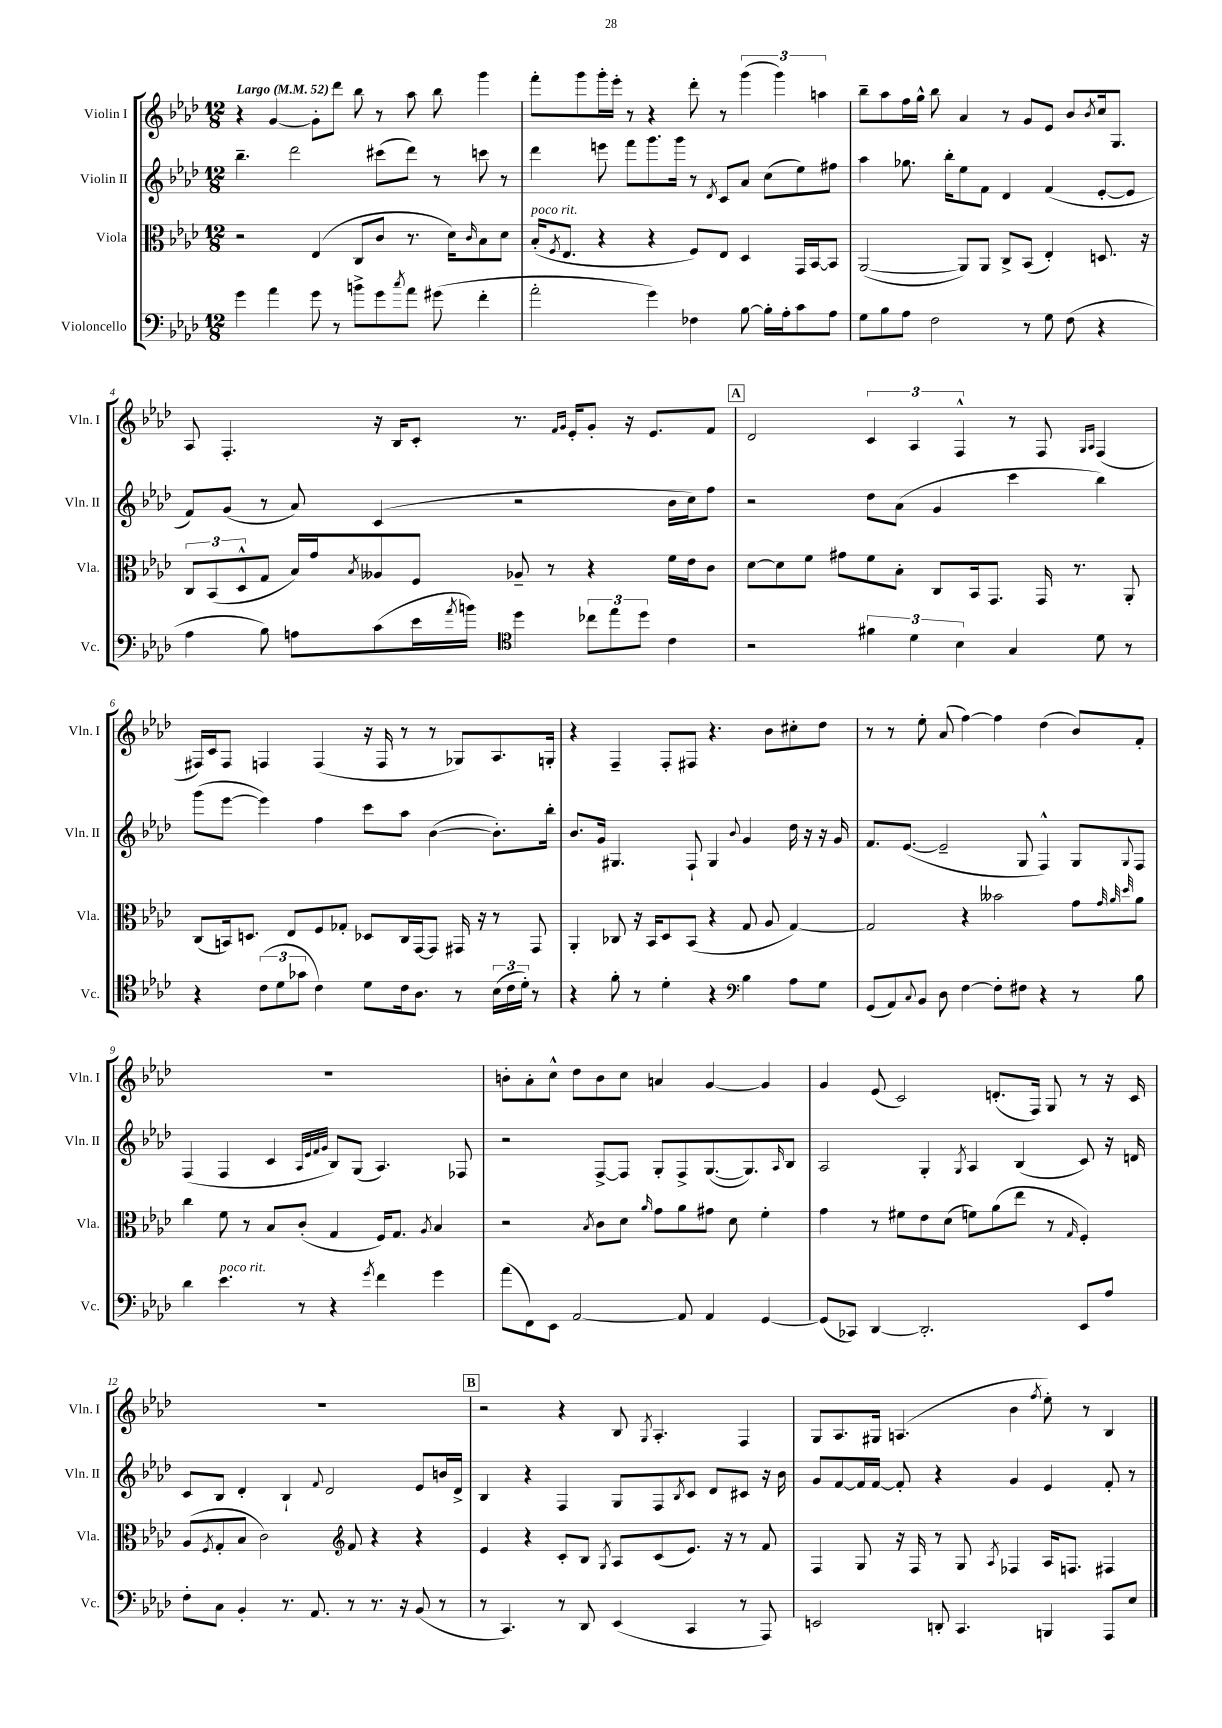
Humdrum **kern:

**kern	**kern	**kern	**kern
*staff4	*staff3	*staff2	*staff1
*clefF4	*clefC3	*clefG2	*clefG2
*k[b-e-a-d-]	*k[b-e-a-d-]	*k[b-e-a-d-]	*k[b-e-a-d-]
*M12/8	*M12/8	*M12/8	*M12/8
*MM52	*MM52	*MM52	*MM52
4g\	2r	4.bb-~\	4r
4a-\	.	.	[4g/
.	.	2ddd-\	.
8g\	(4E-/	.	8g'\]L
8r	.	.	8ddd-\J
8b^\L	8C/L	.	8bb-\
8g\	8c/J	(8ccc#\L	8r
8qcc/	.	.	.
8a-\J	8.r	8ddd-\J)	8aa-\
(8g#\	.	8r	8bb-\
.	16d-\LK)	.	.
.	16qqc/	.	.
4f'\	8B-\	8ccc\	4ggg\
.	8d-\J	8r	.
=	=	=	=
2a-'\	(16B-'/LK	4ddd-\	8fff'\L
.	8qF/	.	.
.	8.E-/J	.	.
.	.	.	8ggg\
.	4r	8eee\	16ggg'\L
.	.	.	16eee-'\JJ
.	.	8fff\L	8r
4g\)	4r	8.ggg\	4r
.	.	16ggg\Jk	.
4F-\	8F/L)	8r	8ddd-'\
.	.	8qd-/	.
.	8E-/J	8c/L	8r
[8B-\	4D-/	8a-/J	(6ggg\
16B-'\]LL	.	(8cc\L	.
.	.	.	6ggg\)
16A-'\J	.	.	.
8c\	16GG/LL	8ee-\)	.
.	[16BB-/J	.	.
.	.	.	6aa\
8A-\J	8BB-/]J	8ff#\J	.
=	=	=	=
8G\L	([2AA-/	4aa-\	8bb-~\L
8B-\	.	.	8aa-\
8A-\J	.	8.gg-\	16ff\L
.	.	.	16gg^^\JJ
2F\	.	.	8bb-\
.	.	16bb-'\LK	.
.	8AA-/]L)	8ee-\	4a-/
.	8AA-/J	8f\J	.
.	8C^/L	4d-/	8r
8r	(8BB-/J	.	8g/L
8G\	4E-'/)	(4f/	8e-/J
(8F\	.	.	8b-/L
.	.	.	8qb-/
4r	8.D/	[8e-'/L	16cc/k
.	.	.	8.G/J
.	.	8e-/]J	.
.	16r	.	.
=	=	=	=
4A-\	12C/L	8f/L)	8A-/
.	(12BB-/	.	.
.	.	(8g/J	4.F'/
.	12D-^^/	.	.
8B-\)	8G/J	8r	.
8A\L	16B-/LL)	8a-/)	.
.	16g/J	.	.
.	8qB-/	.	.
(8c\	8A--/	(4c/	16r
.	.	.	16B-/LK
16e-\L	8F/J	.	8c'/J
8qa-/	.	.	.
16b\JJ)	.	.	.
*clefC4	*	*	*
4dd-\	8A-~/	2r	8.r
.	8r	.	.
.	.	.	16qqf/LL
.	.	.	16qqg/JJ
.	.	.	16e-'/LK
12cc-\L	4r	.	8g'/J
12ee-\	.	.	.
.	.	.	16r
12dd-\J	.	.	.
.	.	.	8.e-/L
4c\	16f\LL	16b-\LL	.
.	16e-\J	16cc\J)	.
.	8c\J	8ff\J	8f/J
=	=	=	=
2r	[8d-\L	2r	2d-/
.	8d-\]	.	.
.	8f\J	.	.
.	8g#\L	.	.
6f#\	8f\	8dd-\L	6c/
.	8B-'\J	(8a-\J	.
6d-\	.	.	6A-/
.	8C/L	4g/	.
6B-\	.	.	6F^^/
.	16BB-/k	.	.
.	8.GG/J	.	.
4G/	.	4ccc\	8r
.	16GG/	.	8F/
.	8.r	.	.
.	.	.	16qqG/LL
.	.	.	16qqA-/JJ
8d-\	.	4bb-\)	(4F/
8r	8AA-'/	.	.
=	=	=	=
4r	(8C/L	(8ggg\L	16F#/LL)
.	.	.	16c/J
.	16BB/k)	[8eee-\J	8F#/J
.	8.D/J	.	.
(12c\L	.	4eee-\])	4F/
12d-\	.	.	.
.	8E-/L	.	.
12g-\J	.	.	.
4c\)	8F/	4ff\	(4F/
.	8G-'/J	.	.
8d-\L	8D-/L	8ccc\L	16r
.	.	.	16F/
16c\k	16C/L	8aa-\J	8r
8.A-\J	[16GG/J	.	.
.	8GG/]J	([4b-\	8r
8r	16GG#/	.	8G-/L)
.	16r	.	.
(24B-\LL	8r	8.b-'\]L)	8.A-/
24c\	.	.	.
24d-'\JJ)	.	.	.
8r	8GG#/	.	.
.	.	16bb-'\Jk	16G'/Jk
=	=	=	=
4r	4AA-'/	8.b-/L	4r
.	.	16g/Jk	.
8f'\	8C-/	4.G#/	4F~/
8r	16r	.	.
.	16BB-/LK	.	.
4d-'\	8D-/	.	8F'/L
.	(8BB-/J	8F`/	8F#/J
4r	4r	4G#/	4.r
*clefF4	*	*	*
.	.	8qqb-/	.
4B-\	8G/	4g/	.
.	8A-/	.	8b-\L
8A-\L	[4G/)	16dd-\	8cc#'\
.	.	16r	.
8G\J	.	16r	8dd-\J
.	.	16g/	.
=	=	=	=
(8GG/L	2G/]	8.f/L	8r
8AA-/)	.	.	8r
.	.	([8.e-/J	.
8qqC/	.	.	.
8BB-/J	.	.	8ee-'\
8D-\	.	2e-~/]	(8a-/
[4F\	4r	.	[4ff\)
8F'\]L	2b--\	.	4ff\]
8F#\J	.	8G/	.
4r	.	4F^^/)	(4dd-\
8r	8g\L	8G/L	8b-/L)
.	32qqg/	.	.
.	32qqa-/	.	.
.	32qqdd-/	8qqG/	.
8B-\	8a-\J	8F/J	8f'/J
=	=	=	=
4d-\	4cc\	(4F/	1.r
4.e-\	8f\	4F/	.
.	8r	.	.
.	8B-/L	4c/	.
8r	(8c'/J	.	.
.	.	32qqA-/LLL	.
.	.	32qqe-/	.
.	.	32qqf/	.
.	.	32qqg/JJJ	.
4r	4G/	8B-/L)	.
.	.	(8G/J	.
8qg/	.	.	.
4f\	16F/LK)	4.A-/)	.
.	8.G/J	.	.
.	8qA-/	.	.
4g\	4B-/	.	.
.	.	8F-/	.
=	=	=	=
(8a-\L	2r	2r	8b'\L
8FF\)	.	.	8a-'\
8EE-\J	.	.	8cc^^\J
[2AA-/	.	.	8dd-\L
.	8qB-/	.	.
.	8c\L	[8F^/L	8b\
.	8d-\J	8F/]J	8cc\J
.	16qqa-/	.	.
.	8g\L	8G'/L	4a/
8AA-/]	8a-\	8F^/	.
4AA-/	8g#\J	([8.G/	[4g/
.	8d-\	.	.
.	.	8.G/])	.
[4GG/	4f'\	.	4g/]
.	.	16qqA-/	.
.	.	8B-/J	.
=	=	=	=
(8GG/]L	4g\	2A-/	4g/
8CC-/J)	.	.	.
[4DD-/	8r	.	(8e-/
.	8f#\L	.	2c/)
2.DD-'/]	8e-\	4G'/	.
.	(8d-\J	.	.
.	.	8qG/	.
.	8f\L)	4A-/	.
.	(8a-\	.	(8.d'/L
.	8ee-\J	(4B-/	.
.	.	.	16F/Jk)
.	8r	.	8G/
.	16qqG/	.	.
8EE-/L	4F'/)	8c/)	8r
8A-/J	.	16r	16r
.	.	16d/	16c/
=	=	=	=
8F'\L	(8A-/L	8c/L	1.r
.	8qF/	.	.
8C\J	8G'/	8B-/J	.
4BB-'/	8B-/J	4d-'/	.
.	2c\)	.	.
8.r	.	4B-`/	.
8.AA-/	.	.	.
.	.	8qqf/	.
.	.	2d-/	.
*	*clefG2	*	*
8r	8f/	.	.
8.r	4r	.	.
16r	.	.	.
(8BB-/	4r	8e-/L	.
8r	.	16b/L	.
.	.	16d-^/JJ	.
=	=	=	=
8r	4e-/	4B-/	2r
4.CC/)	.	.	.
.	4r	4r	.
8r	8c'/L	4F/	4r
8DD-/	8B-/J	.	.
.	8qG/	.	.
(4EE-/	8A-/L	8G/L	8B-/
.	.	.	8qG/
.	(8c/	8F/	4.A-'/
.	.	8qB-/	.
4CC/	8.e-/J)	8c/J	.
.	.	8d-/L	.
.	16r	.	.
8r	8r	8c#/J	4F/
8AAA-/)	8f/	16r	.
.	.	16b-\	.
=	=	=	=
2EE/	4F/	8g/L	8G/L
.	.	[8f/	8.A-/
.	8G/	16f/]L	.
.	.	[16f/JJ	16G#/Jk
.	16r	8f'/]	(4.A/
.	16F/	.	.
8DD'/	8r	4r	.
4.CC/	8G/	.	.
.	8qA-/	.	.
.	4F-/	4g/	4b-\
.	.	.	8qff/
4BBB/	16A-/LK	4e-/	8ee-'\)
.	8.F/J	.	.
.	.	.	8r
8AAA-/L	4F#/	8f'/	4B-/
8E-/J	.	8r	.
==	==	==	==
*-	*-	*-	*-
